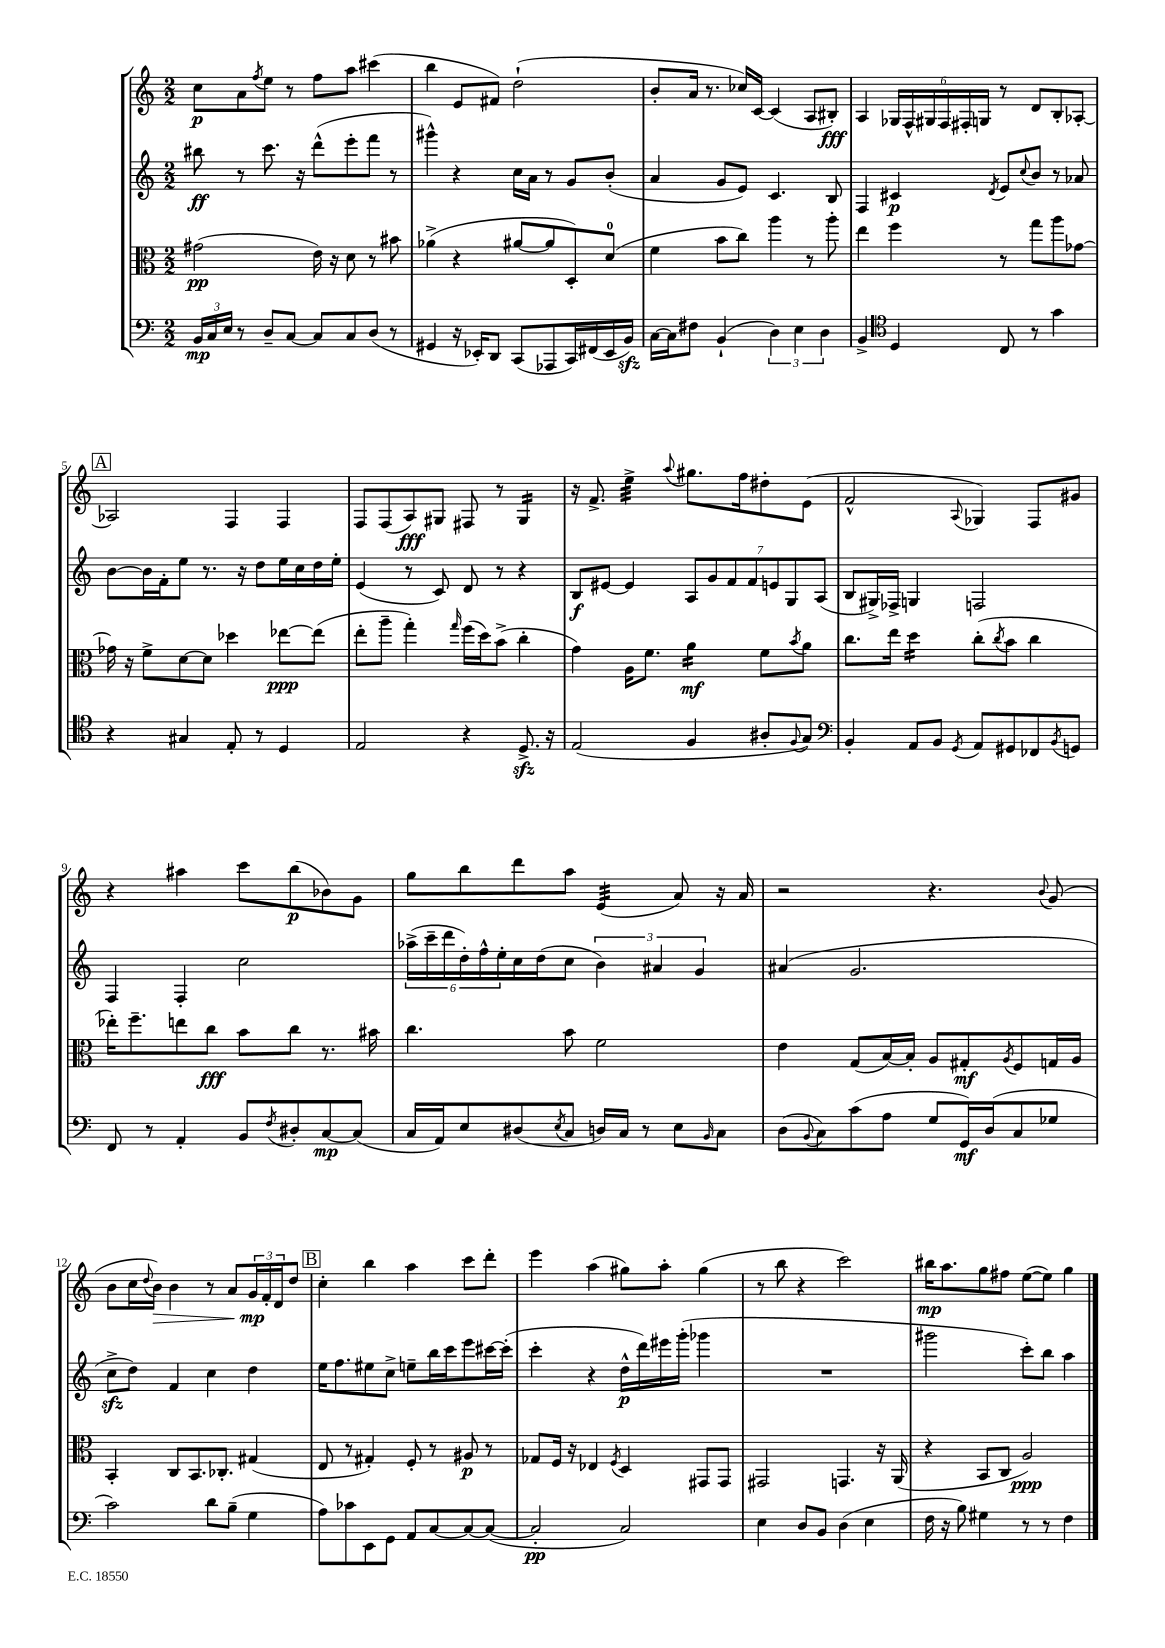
<<
\new StaffGroup <<
\new Staff = "s0" {
    \clef treble \key c \major \numericTimeSignature \time 2/2
    c''8\p a'8 \acciaccatura { f''8 } e''8 r8 f''8 a''8 cis'''4( |
    b''4 e'8 fis'8) d''2-!( |
    b'8-. a'16 r8. ces''16) c'16~ c'4( a8 bis8-.\fff) |
    a4 \tuplet 6/4 { ges16 f16-^ gis16 f16 fis16-. g16 } r8 d'8 b8-. aes8~-. |
    \mark \markup { \box "A" } aes2 f4 f4 |
    f8 f8( a8\fff) gis8 fis8 r8 gis4:16 |
    r16 f'8.-> e''4:32-> \appoggiatura { a''8 } gis''8. f''16 dis''8-. e'8( |
    f'2-^ \appoggiatura { a8 } ges4) f8 gis'8 |
    r4 ais''4 c'''8 b''8\p( bes'8) g'8 |
    g''8 b''8 d'''8 a''8 e'4:32( a'8) r16 a'16 |
    r2 r4. \appoggiatura { b'8 } g'8( |
    b'8 c''16 \appoggiatura { d''8 } b'16\>) b'4 r8 a'8 \tuplet 3/2 { g'16\mp\! f'16-. d'16 } d''8 |
    \mark \markup { \box "B" } c''4-. b''4 a''4 c'''8 d'''8-. |
    e'''4 a''4( gis''8) a''8-. gis''4( |
    r8 b''8 r4 c'''2) |
    bis''16\mp a''8. g''8 fis''8 e''8~( e''8) g''4 \bar "|." |
}
\new Staff = "s1" {
    \clef treble \key c \major \numericTimeSignature \time 2/2
    bis''8\ff r8 c'''8. r16 d'''8-^( e'''8-. f'''8 r8 |
    gis'''4-^) r4 c''16 a'16 r8 g'8 b'8-.( |
    a'4 g'8 e'8) c'4. b8 |
    f4 cis'4\p \acciaccatura { d'8 } e'8 \appoggiatura { c''8 } b'8 r8 aes'8 |
    \mark \markup { \box "A" } b'8~ b'16 f'16-. e''8 r8. r16 d''8 e''16 c''16 d''16 e''16-. |
    e'4( r8 c'8) d'8 r8 r4 |
    b8\f eis'8~ eis'4 \tuplet 7/4 { a8 g'8 f'8 f'8 e'8 g8 a8( } |
    b8 gis16->) fes16-> g4 f2 |
    f4 f4-. c''2 |
    \tuplet 6/4 { aes''16->( c'''16-- d'''16 d''16-.) f''16-^ e''16-. } c''16 d''16( c''8 \tuplet 3/2 { b'4) ais'4 g'4 } |
    ais'4( g'2. |
    c''8->\sfz d''8) f'4 c''4 d''4 |
    \mark \markup { \box "B" } e''16 f''8. eis''8 c''8-> e''8-- b''16 c'''16 e'''8 cis'''16~ cis'''16-.( |
    c'''4-. r4 d''16-^\p d'''16) eis'''16 g'''16-.( ges'''4 |
    R1 |
    gis'''2 c'''8-.) b''8 a''4 \bar "|." |
}
\new Staff = "s2" {
    \clef alto \key c \major \numericTimeSignature \time 2/2
    gis'2\pp( e'16) r16 d'8 r8 bis'8 |
    aes'4->( r4 ais'8~ ais'8 d8-.) d'8-0( |
    f'4 b'8 c''8) a''4 r8 a''8-. |
    e''4 f''4 r8 g''8 a''8 ges'8~ |
    \mark \markup { \box "A" } ges'16 r16 f'8-> d'8~ d'8 des''4 ees''8~\ppp ees''8( |
    e''8-. a''8-- g''4-.) \grace { g''16 } f''16( d''16) b'8->( c''4-. |
    g'4) a16 f'8. a'4:16\mf f'8 \acciaccatura { b'8 } a'8 |
    c''8. e''16 d''4:16 c''8-.( \acciaccatura { c''8 } b'8 c''4 |
    ees''16-.) f''8.-- e''8 c''8\fff b'8 c''8 r8. bis'16 |
    c''4. b'8 f'2 |
    e'4 g8( b16~) b16-. a8 gis8-.\mf \acciaccatura { a8 } f8 g16 a16 |
    b,4-. c8 b,8. ces8.-. gis4( |
    \mark \markup { \box "B" } e8 r8 gis4-.) f8-. r8 ais8\p r8 |
    ges8 f16 r16 ees4 \acciaccatura { f8 } d4 gis,8 gis,8 |
    gis,2 g,4. r16 a,16( |
    r4 b,8 c8 a2\ppp) \bar "|." |
}
\new Staff = "s3" {
    \clef bass \key c \major \numericTimeSignature \time 2/2
    \tuplet 3/2 { b,16\mp c16 e16 } r8 d8-- c8~ c8 c8 d8( r8 |
    gis,4 r16 ees,16-.) d,8 c,8( aes,,8 c,16) fis,16( ees,16 b,16\sfz) |
    c16~ c16 fis8 b,4-!( \tuplet 3/2 { d4) e4 d4 } |
    b,4-> \clef tenor d4 c8 r8 g'4 |
    \mark \markup { \box "A" } r4 gis4 e8-. r8 d4 |
    e2 r4 d8.->\sfz r16 |
    e2( f4 ais8-. \appoggiatura { f8 } g8) |
    \clef bass b,4-. a,8 b,8 \acciaccatura { g,8 } a,8 gis,8 fes,8 \acciaccatura { b,8 } g,8 |
    f,8 r8 a,4-. b,8 \acciaccatura { f8 } dis8-. c8~\mp c8( |
    c16 a,16) e8 dis8( \acciaccatura { e8 } c8 d16) c16 r8 e8 \grace { b,16 } c8 |
    d8( \appoggiatura { b,8 } c8) c'8( a8 g8 g,16\mf) d16( c8 ges8 |
    c'2) d'8 b8--( g4 |
    \mark \markup { \box "B" } a8) ces'8 e,8 g,8 a,8 c8~ c8~ c8~( |
    c2-.\pp c2) |
    e4 d8 b,8 d4( e4 |
    f16 r16 b8) gis4 r8 r8 f4 \bar "|." |
}
>>
>>
